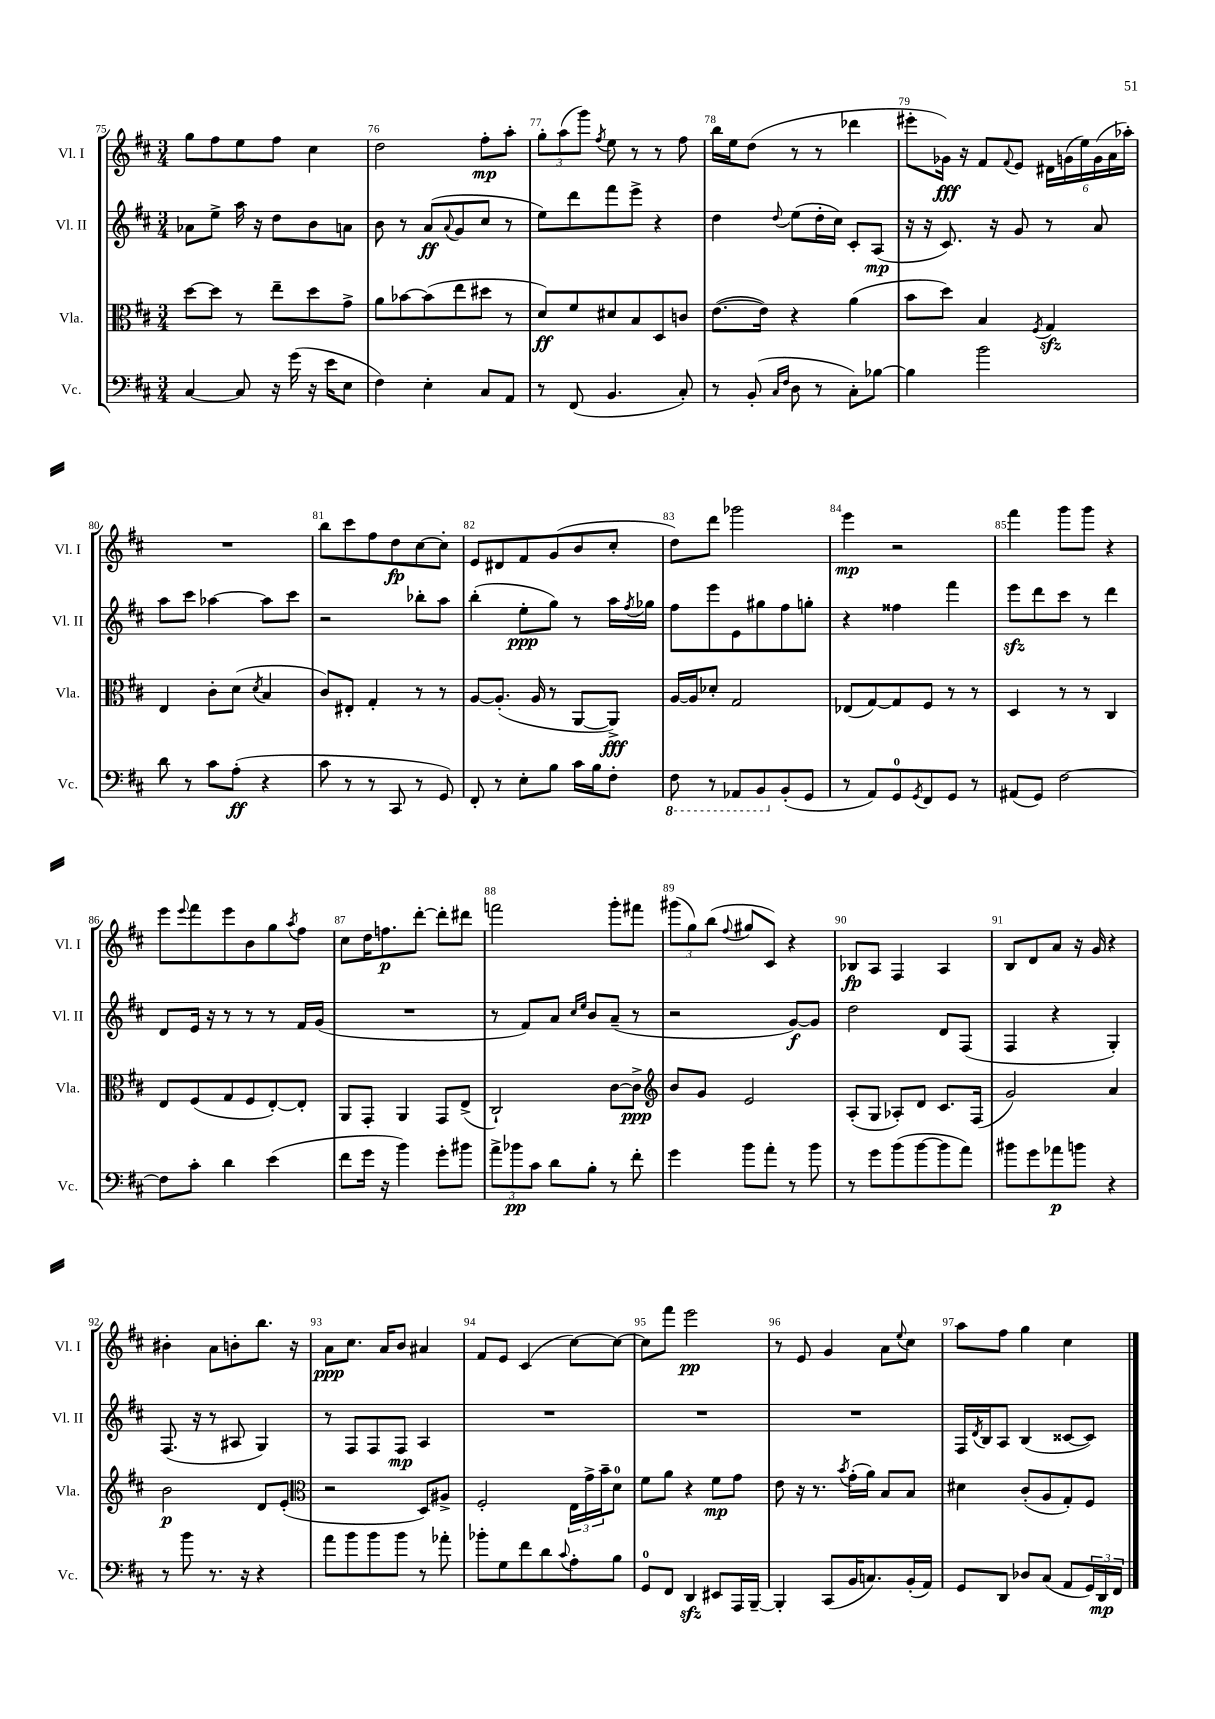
<<
\new StaffGroup <<
\new Staff = "s0" \with { instrumentName = "Vl. I" shortInstrumentName = "Vl. I" } {
    \clef treble \key d \major \numericTimeSignature \time 3/4
    g''8 fis''8 e''8 fis''8 cis''4 |
    d''2 fis''8-.\mp a''8-. |
    \tuplet 3/2 { g''8-. a''8( g'''8) } \acciaccatura { fis''8 } e''8 r8 r8 fis''8 |
    b''16 e''16 d''8( r8 r8 des'''4 |
    eis'''8-. ges'16\fff) r16 fis'8 \appoggiatura { fis'8 } e'8 \tuplet 6/4 { dis'16 g'16( e''16) g'16( a'16 aes''16-.) } |
    R2. |
    b''8 cis'''8 fis''8 d''8\fp cis''8~ cis''8-. |
    e'8 dis'8 fis'8 g'8( b'8 cis''8-. |
    d''8) d'''8 ges'''2 |
    e'''4\mp r2 |
    fis'''4 g'''8 g'''8 r4 |
    e'''8 \appoggiatura { e'''8 } fis'''8 e'''8 b'8 g''8 \acciaccatura { a''8 } fis''8 |
    cis''8 d''16 f''8.\p d'''8~-. d'''8-. dis'''8 |
    f'''2 g'''8-. fis'''8 |
    \tuplet 3/2 { gis'''8( g''8) b''8( } \appoggiatura { fis''8 } gis''8 cis'8) r4 |
    bes8\fp a8 fis4 a4 |
    b8 d'8 a'8 r16 g'16 r4 |
    bis'4-. a'8 b'8-. b''8. r16 |
    a'8\ppp cis''8. a'16 b'8 ais'4 |
    fis'8 e'8 cis'4( cis''8~) cis''8~ |
    cis''8 fis'''8 e'''2\pp |
    r8 e'8 g'4 a'8 \appoggiatura { e''8 } cis''8 |
    a''8 fis''8 g''4 cis''4 \bar "|." |
}
\new Staff = "s1" \with { instrumentName = "Vl. II" shortInstrumentName = "Vl. II" } {
    \clef treble \key d \major \numericTimeSignature \time 3/4
    aes'8 e''8-> a''16 r16 d''8 b'8 a'8 |
    b'8 r8 a'8\ff( \appoggiatura { a'8 } g'8 cis''8 r8 |
    e''8) d'''8 fis'''8 e'''8-> r4 |
    d''4 \appoggiatura { d''8 } e''8( d''16-. cis''16) cis'8-. a8\mp( |
    r16 r16 cis'8.) r16 g'8 r8 a'8 |
    a''8 cis'''8 aes''4~ aes''8 cis'''8 |
    r2 bes''8-. a''8 |
    b''4-.( e''8-.\ppp g''8) r8 a''16 \acciaccatura { fis''8 } ges''16 |
    fis''8 e'''8 e'8 gis''8 fis''8 g''8-. |
    r4 fisis''4 fis'''4 |
    e'''8\sfz d'''8 cis'''8 r8 d'''4 |
    d'8 e'16 r16 r8 r8 r8 fis'16 g'16( |
    R2. |
    r8 fis'8) a'8 \grace { cis''16 e''16 } b'8 a'8--( r8 |
    r2 g'8~\f) g'8 |
    d''2 d'8 fis8( |
    fis4 r4 g4-.) |
    fis8.( r16 r8 ais8 g4) |
    r8 fis8 fis8 fis8\mp a4 |
    R2. |
    R2. |
    R2. |
    fis16 \acciaccatura { d'8 } b16 a8 b4( cisis'8~ cisis'8) \bar "|." |
}
\new Staff = "s2" \with { instrumentName = "Vla." shortInstrumentName = "Vla." } {
    \clef alto \key d \major \numericTimeSignature \time 3/4
    d''8~ d''8 r8 e''8-- d''8 g'8-> |
    a'8 bes'8~ bes'8( e''8 dis''8 r8 |
    d'8\ff) fis'8 dis'8 b8 d8 c'8 |
    e'8.~( e'16) r4 a'4( |
    b'8 d''8) b4 \acciaccatura { fis8 } g4\sfz |
    e4 cis'8-. d'8( \acciaccatura { d'8 } b4 |
    cis'8) eis8-. g4-. r8 r8 |
    a8~ a8.-.( a16 r8 a,8~ a,8->\fff) |
    a16~ a16 des'8-. g2 |
    ees8( g8~) g8 fis8 r8 r8 |
    d4 r8 r8 cis4 |
    e8 fis8( g8 fis8 e8~-.) e8-. |
    a,8 g,8-. a,4 g,8 e8->( |
    cis2-!) cis'8~ cis'8->\ppp |
    \clef treble b'8 g'8 e'2 |
    a8-.( g8 aes8-.) d'8 cis'8. fis16( |
    g'2) a'4 |
    b'2\p d'8 e'8-.( |
    \clef alto r2 d8) ais8-> |
    fis2-. \tuplet 3/2 { e16 g'16-> b'16-- } d'8-0 |
    fis'8 a'8 r4 fis'8\mp g'8 |
    e'8 r16 r8. \acciaccatura { b'8 } g'16-.( a'16) b8 b8 |
    dis'4 cis'8-.( a8 g8-.) fis8 \bar "|." |
}
\new Staff = "s3" \with { instrumentName = "Vc." shortInstrumentName = "Vc." } {
    \clef bass \key d \major \numericTimeSignature \time 3/4
    cis4~ cis8 r16 g'16( r16 e'16 e8 |
    fis4) e4-. cis8 a,8 |
    r8 fis,8( b,4. cis8-.) |
    r8 b,8-.( \grace { cis16 fis16 } d8 r8 cis8-.) bes8~ |
    bes4 b'2 |
    d'8 r8 cis'8 a8-.\ff( r4 |
    cis'8 r8 r8 cis,8 r8 g,8) |
    fis,8-. r8 e8-. b8 cis'16 b16 fis8-. |
    \ottava #-1 fis,8 r8 aes,,8 b,,8 \ottava #0 b,8-.( g,8 |
    r8 a,8) g,8-0 \acciaccatura { g,8 } fis,8 g,8 r8 |
    ais,8( g,8) fis2~ |
    fis8 cis'8-. d'4 e'4( |
    fis'8 g'16 r16 b'4) g'8-. bis'8 |
    \tuplet 3/2 { a'8-> bes'8\pp cis'8 } d'8 b8-. r8 fis'8-. |
    g'4 b'8 a'8-. r8 b'8 |
    r8 g'8 b'8( b'8~ b'8 a'8) |
    bis'8 g'8 aes'8\p b'8 r4 |
    r8 b'8 r8. r16 r4 |
    a'8 b'8 b'8 b'8 r8 aes'8-. |
    bes'8-. g8 fis'8 d'8 \appoggiatura { cis'8 } a8-. b8 |
    g,8-0 fis,8 d,4\sfz eis,8 a,,16 b,,16~-- |
    b,,4-. cis,8( b,16 c8.) b,16-.( a,16) |
    g,8 d,8 des8 cis8( a,8 \tuplet 3/2 { g,16) d,16\mp fis,16 } \bar "|." |
}
>>
>>
\layout { \context { \Score currentBarNumber = #75 \override BarNumber.break-visibility = ##(#f #t #t) barNumberVisibility = #all-bar-numbers-visible } }
